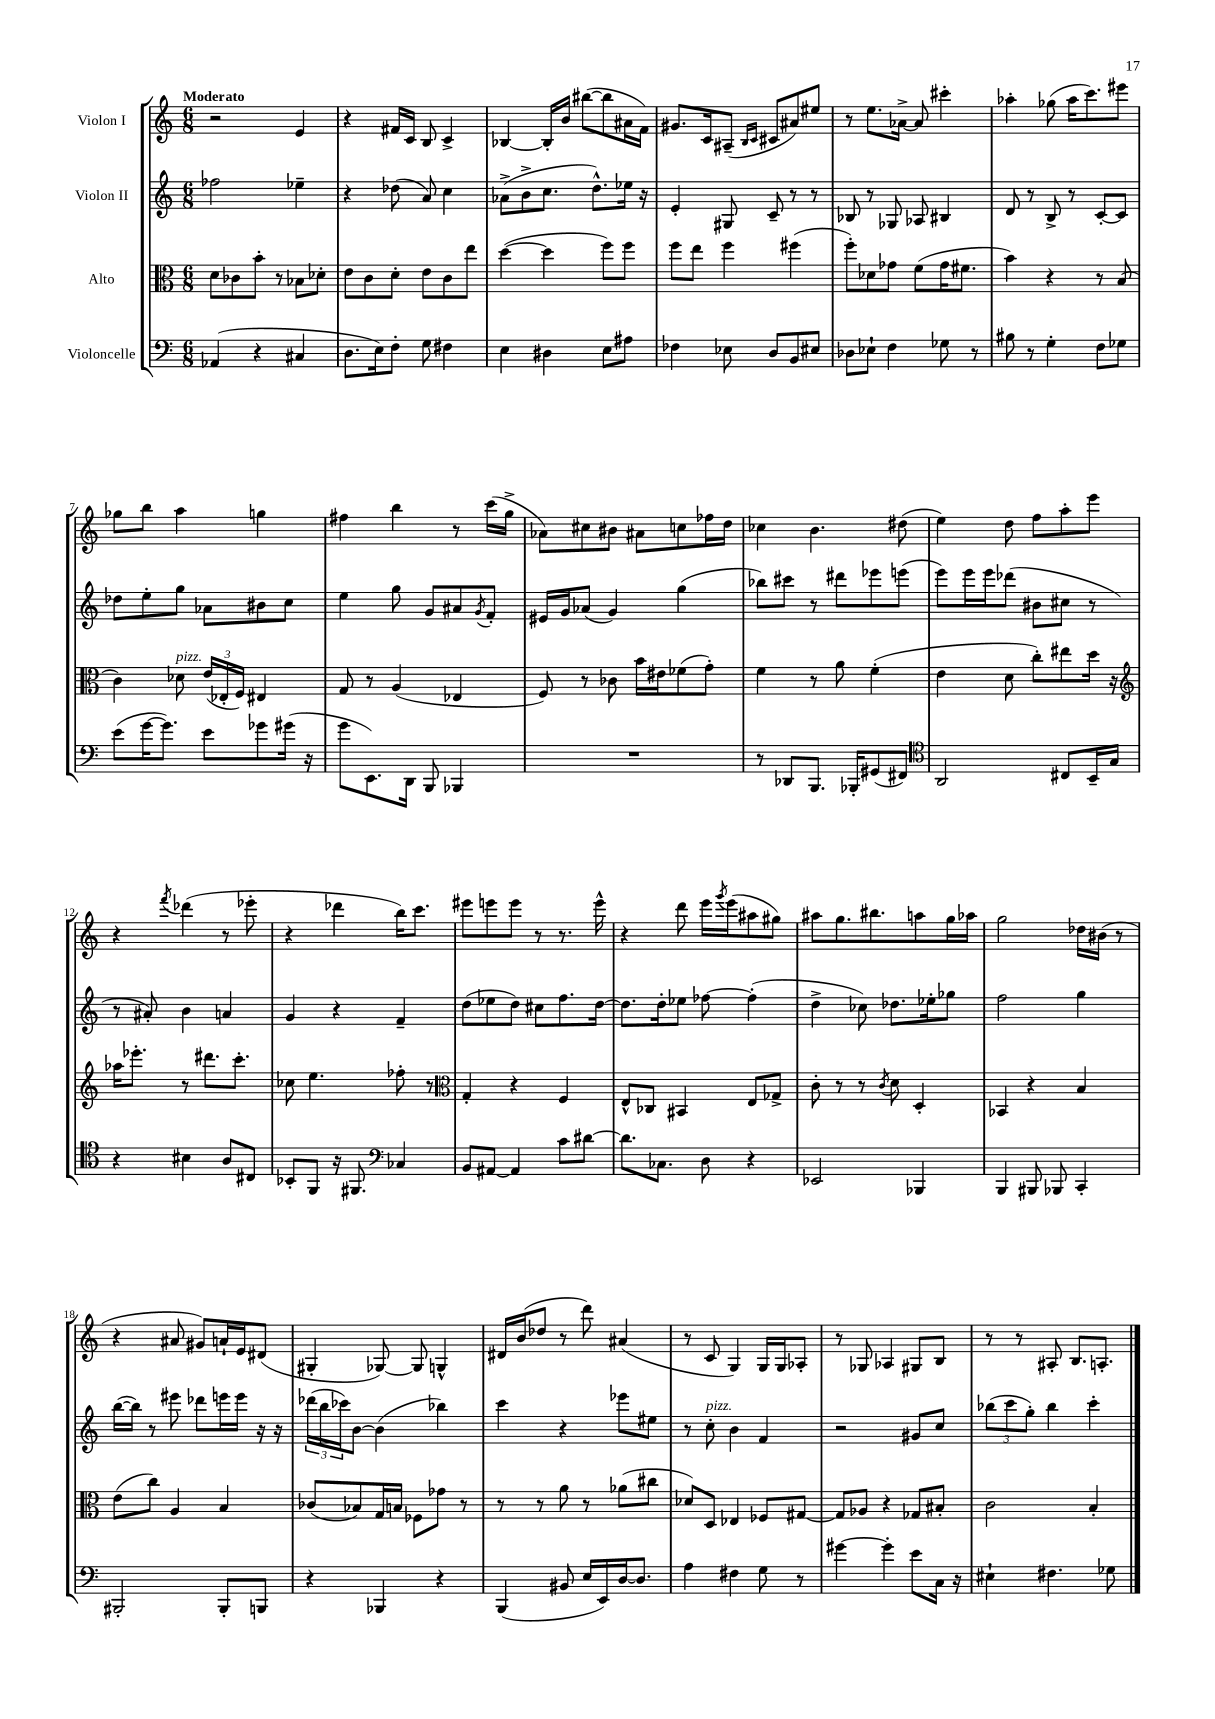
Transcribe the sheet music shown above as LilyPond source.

<<
\new StaffGroup <<
\new Staff = "s0" \with { instrumentName = "Violon I" } {
    \clef treble \key c \major \numericTimeSignature \time 6/8 \tempo "Moderato"
    r2 e'4 |
    r4 fis'16 c'16 b8 c'4-> |
    bes4~ bes16-. b'16 bis''8~( bis''8 ais'16 f'16) |
    gis'8. c'16 ais8--( \grace { b16 c'16 } cis'8 ais'8) eis''8 |
    r8 e''8. aes'16~-> aes'8 cis'''4-. |
    aes''4-. ges''8( aes''16 c'''8.) eis'''8 |
    ges''8 b''8 a''4 g''4 |
    fis''4 b''4 r8 c'''16( g''16-> |
    aes'8) cis''8 bis'8 ais'8 c''8 fes''16 d''16 |
    ces''4 b'4. dis''8( |
    e''4) d''8 f''8 a''8-. e'''8 |
    r4 \acciaccatura { f'''8 } des'''4( r8 ees'''8-. |
    r4 des'''4 b''16) c'''8. |
    eis'''8 e'''8 e'''8 r8 r8. e'''16-^ |
    r4 d'''8 e'''16 \acciaccatura { g'''8 } e'''16( ais''8 gis''8) |
    ais''8 g''8. bis''8. a''8 g''16 aes''16 |
    g''2 des''16 bis'16( r8 |
    r4 ais'8 gis'8) a'16-! e'16 dis'8( |
    gis4-. ges8~) ges8 g4-^ |
    dis'16 b'16( des''8 r8 d'''8) ais'4( |
    r8 c'8 g4) g16 g16 aes8-. |
    r8 ges8 aes4 gis8 b8 |
    r8 r8 ais8-. b8. a8.-. \bar "|." |
}
\new Staff = "s1" \with { instrumentName = "Violon II" } {
    \clef treble \key c \major \numericTimeSignature \time 6/8
    fes''2 ees''4-- |
    r4 des''8( a'8) c''4 |
    aes'8->( b'8-> c''8. d''8.-^) ees''16 r16 |
    e'4-. gis8 c'8-- r8 r8 |
    bes8 r8 ges8 aes8 bis4 |
    d'8 r8 b8-> r8 c'8~-. c'8 |
    des''8 e''8-. g''8 aes'8 bis'8 c''8 |
    e''4 g''8 g'8 ais'8 \acciaccatura { g'8 } f'8-. |
    eis'16 g'16 aes'8( g'4) g''4( |
    bes''8) cis'''8 r8 dis'''8 ees'''8 e'''8( |
    e'''8) e'''16 e'''16 des'''8( bis'8 cis''8 r8 |
    r8 ais'8-.) b'4 a'4 |
    g'4 r4 f'4-- |
    d''8( ees''8 d''8) cis''8 f''8. d''16~ |
    d''8. d''16-. ees''8 fes''8~ fes''4-.( |
    d''4-> ces''8) des''8. ees''16-. ges''8 |
    f''2 g''4 |
    b''16~( b''16) r8 eis'''8 des'''8 e'''16 e'''16 r16 r16 |
    \tuplet 3/2 { des'''16( b''16 ces'''16) } b'8~ b'4( bes''4) |
    c'''4 r4 ees'''8 eis''8 |
    r8 c''8-.^\markup { \italic "pizz." } b'4 f'4 |
    r2 gis'8 c''8 |
    \tuplet 3/2 { bes''8( c'''8 g''8-.) } bes''4 c'''4-. \bar "|." |
}
\new Staff = "s2" \with { instrumentName = "Alto" } {
    \clef alto \key c \major \numericTimeSignature \time 6/8
    d'8 ces'8 b'8-. r8 bes8 des'8-. |
    e'8 c'8 d'8-. e'8 c'8 e''8 |
    d''4~( d''4 f''8) f''8 |
    f''8 e''8 f''4 fis''4( |
    f''8-.) des'8 ges'8 f'8( ges'16 fis'8. |
    b'4) r4 r8 b8( |
    c'4) des'8^\markup { \italic "pizz." } \tuplet 3/2 { e'16( ees16-. f16) } eis4 |
    g8 r8 a4( ees4 |
    f8) r8 ces'8 b'16 eis'16 fes'8( g'8-.) |
    f'4 r8 a'8 f'4-.( |
    e'4 d'8 c''8-.) eis''8 d''16 r16 |
    \clef treble aes''16 ees'''8.-. r8 dis'''8. c'''8.-. |
    ces''8 e''4. fes''8-. r8 |
    \clef alto g4-. r4 f4 |
    e8-^ ces8 bis,4 e8 ges8-> |
    c'8-. r8 r8 \acciaccatura { c'8 } d'8 d4-. |
    bes,4 r4 b4 |
    e'8( c''8) a4 b4 |
    ces'8( bes8) g16 b16 fes8 ges'8 r8 |
    r8 r8 a'8 r8 aes'8( cis''8 |
    des'8) d8 ees4 fes8 gis8~ |
    gis8 aes8 r4 ges8 bis8-. |
    c'2 b4-. \bar "|." |
}
\new Staff = "s3" \with { instrumentName = "Violoncelle" } {
    \clef bass \key c \major \numericTimeSignature \time 6/8
    aes,4( r4 cis4 |
    d8. e16) f8-. g8 fis4 |
    e4 dis4 e8 ais8 |
    fes4 ees8 d8 b,8 eis8 |
    des8 ees8-! f4 ges8 r8 |
    bis8 r8 g4-. f8 ges8 |
    e'8( g'16~ g'8.) e'8 ges'8 gis'16( r16 |
    g'8 e,8.) d,16 b,,8 bes,,4 |
    R2. |
    r8 des,8 b,,8. bes,,16-. gis,8( fis,8) |
    \clef tenor a,2 cis8 b,16-- g16 |
    r4 bis4 a8 cis8 |
    bes,8-. f,8 r16 fis,8. \clef bass ces4 |
    b,8 ais,8~ ais,4 c'8 dis'8~ |
    dis'8. ces8. d8 r4 |
    ees,2 bes,,4 |
    b,,4 bis,,8 bes,,8 c,4-. |
    bis,,2-. bis,,8-. b,,8 |
    r4 bes,,4 r4 |
    b,,4( bis,8 e16 e,16) d16~ d8. |
    a4 fis4 g8 r8 |
    gis'4~ gis'4-. e'8 c16 r16 |
    eis4-! fis4. ges8 \bar "|." |
}
>>
>>
